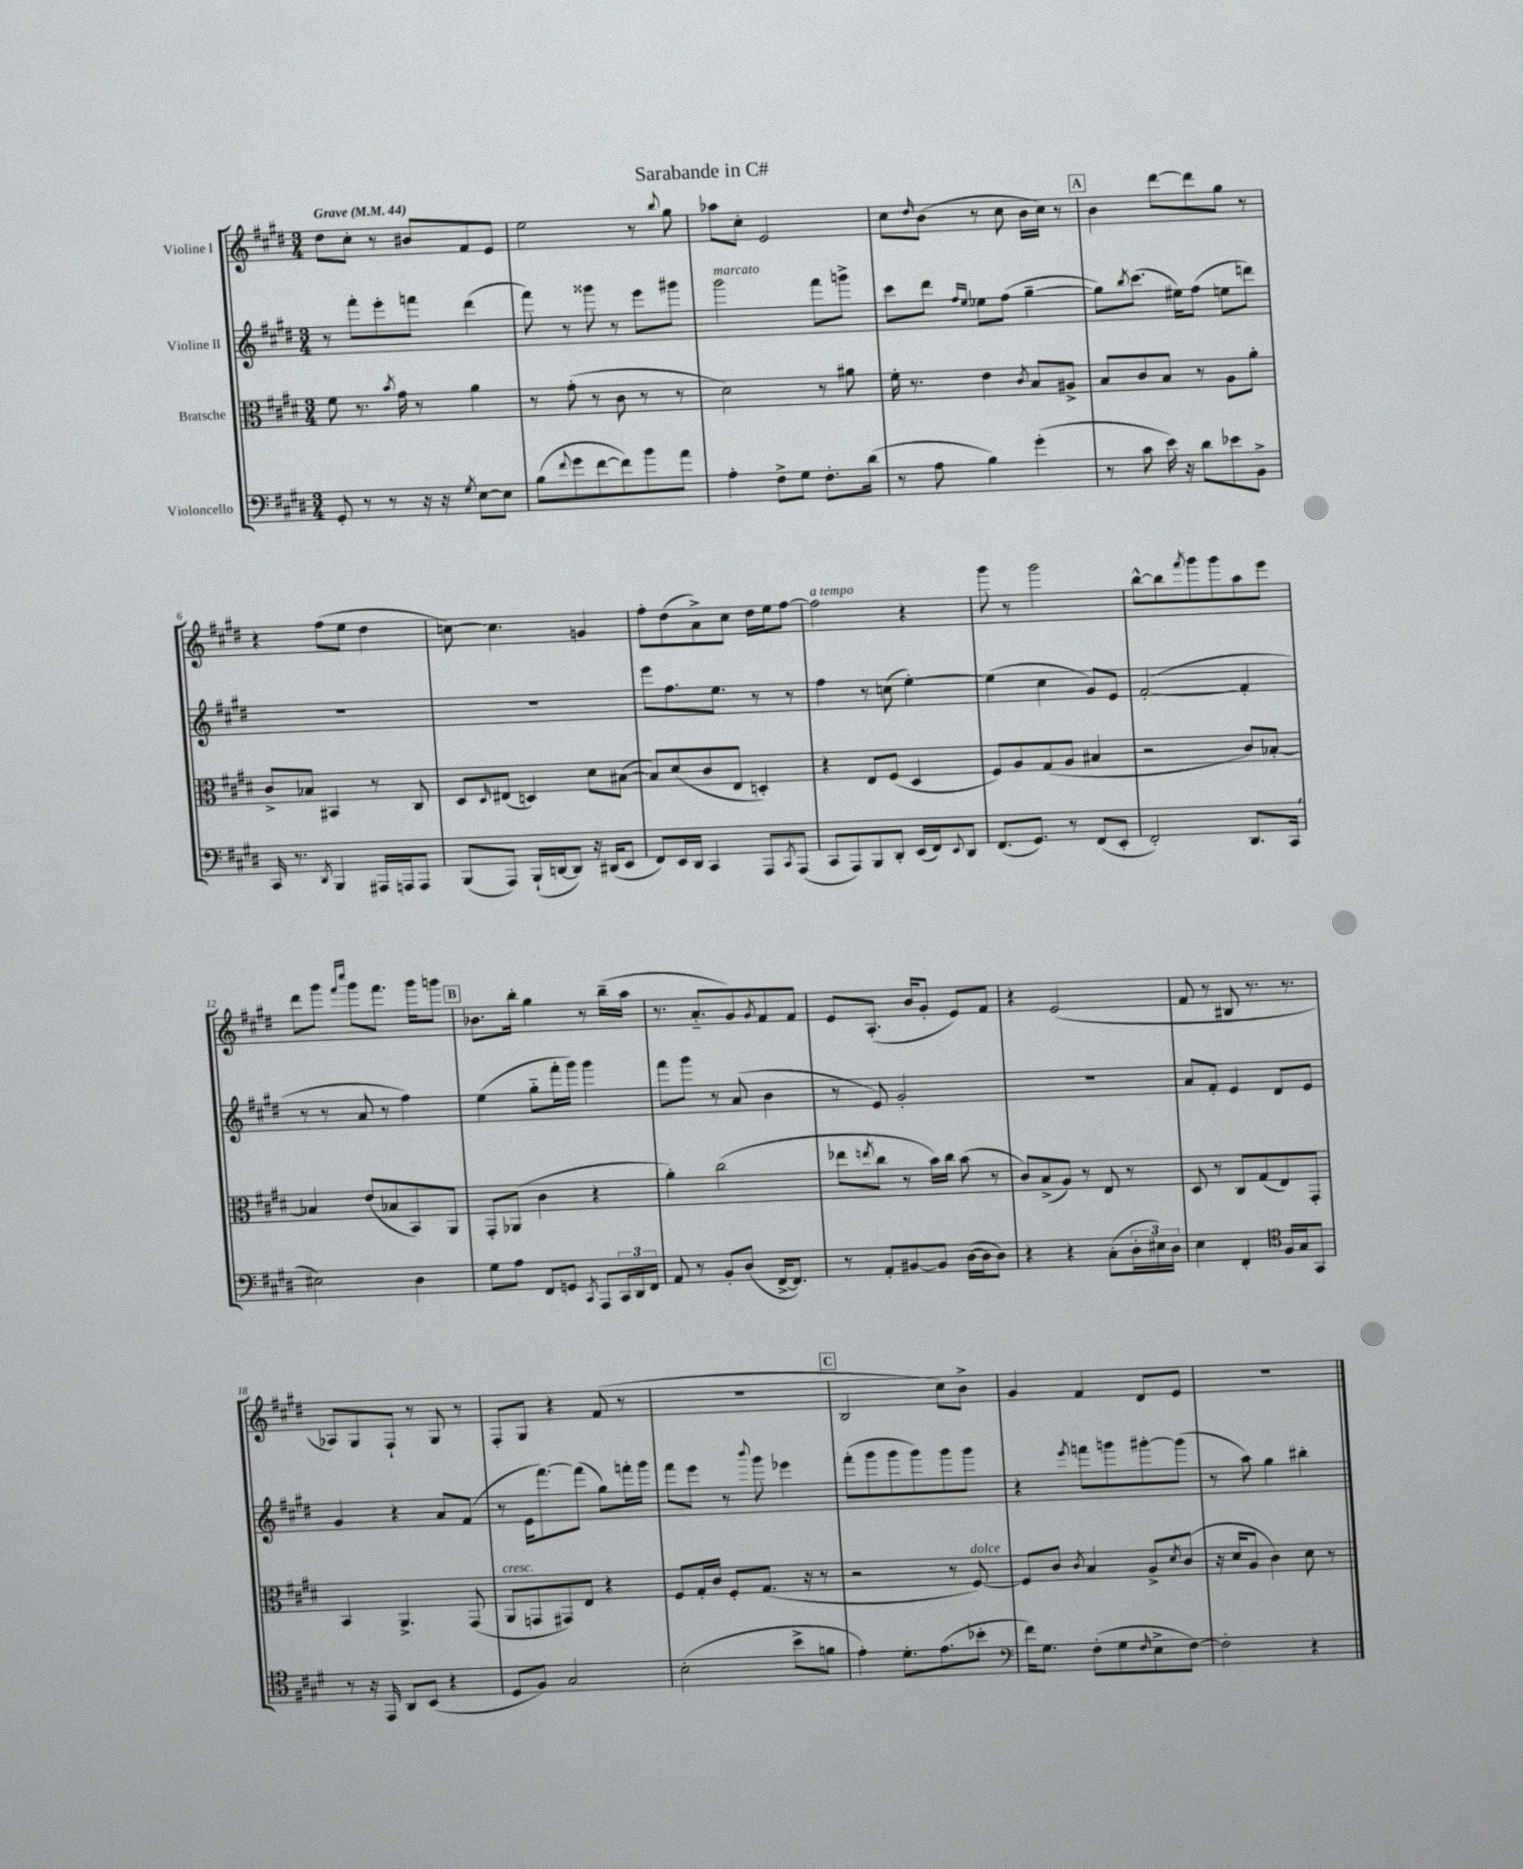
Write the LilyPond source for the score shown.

\header { title = "Sarabande in C#" }
<<
\new StaffGroup <<
\new Staff = "s0" \with { instrumentName = "Violine I" } {
    \clef treble \key e \major \numericTimeSignature \time 3/4 \tempo "Grave" 4 = 44
    dis''8 cis''8-. r8 bis'8 fis'8 e'8 |
    e''2 r8 \appoggiatura { b''8 } gis''8 |
    aes''8 cis''8-. e'2 |
    cis''8 \grace { dis''16 } b'8( r8 cis''8 b'16 cis''16) r8 |
    \mark \markup { \box "A" } b'4 dis'''8~ dis'''8 gis''8 r8 |
    r4 fis''8( e''8 dis''4 |
    c''8~) c''4. g'4 |
    fis''8-. dis''8( a'8->) cis''8 dis''16 e''16 fis''8~ |
    fis''2^\markup { \italic "a tempo" } r4 |
    gis'''8 r8 gis'''2 |
    b''8~-^ b''8 \acciaccatura { fis'''8 } gis'''8 gis'''8 a''8 e'''8 |
    dis'''8 gis'''8 \grace { fis'''16 cis''''16 } gis'''8 fis'''8. gis'''16 g'''8 |
    \mark \markup { \box "B" } bes'8. b''16-. gis''4 r8 b''16--( a''16 |
    r8. a'8.-_ gis'8) \acciaccatura { gis'8 } fis'8 fis'8 |
    e'8 a8.-.( b'16 gis'8-. e'8) fis'8 |
    r4 e'2( |
    fis'8 r8 bis8 r8. r8. |
    aes8) gis8 fis8-! r8 gis8 r8 |
    fis8-. gis8 r4 fis'8( r8 |
    R2. |
    \mark \markup { \box "C" } b2 cis''8) b'8-> |
    gis'4 fis'4 dis'8 e'8 |
    R2. \bar "|." |
}
\new Staff = "s1" \with { instrumentName = "Violine II" } {
    \clef treble \key e \major \numericTimeSignature \time 3/4
    r8 fis'''8-. e'''8-. f'''8 dis'''4( |
    fis'''8) r8 gisis'''8 r8 e'''8 gis'''8 |
    gis'''2^\markup { \italic "marcato" } fis'''8 g'''8-> |
    cis'''8 dis'''8 \grace { fis''16 e''16 } ees''8 fis''8( gis''4~-- |
    \mark \markup { \box "A" } gis''8) \acciaccatura { b''8 } cis'''8.( eis''16) fis''8( e''8 d'''8) |
    R2. |
    R2. |
    e'''8 fis''8. e''8. r8 r8 |
    fis''4 r8 c''8( e''4~-.) |
    e''4( cis''4 gis'8) e'8 |
    fis'2~-.( fis'4-. |
    r8 r8 a'8 r8 fis''4) |
    \mark \markup { \box "B" } e''4( gis''8-_ fis'''16-. gis'''16) gis'''4 |
    fis'''8 gis'''8 r8 a'8( b'4 |
    r8 e'8) gis'2-. |
    R2. |
    a'8 fis'8-. e'4 dis'8 e'8 |
    gis'4 r4 a'8 fis'8( |
    r8 e'16 fis'''8.~) fis'''8( gis''8) f'''16-. gis'''16 |
    fis'''8 e'''8 r8 \appoggiatura { b'''8 } gis'''8 ees'''4 |
    \mark \markup { \box "C" } fis'''8-.( gis'''8 gis'''8 gis'''8) gis'''8 gis'''8 |
    r4 \acciaccatura { e'''8 } f'''8 g'''8 gis'''8~-. gis'''8( |
    r8 a''8) gis''4 bis''4-. \bar "|." |
}
\new Staff = "s2" \with { instrumentName = "Bratsche" } {
    \clef alto \key e \major \numericTimeSignature \time 3/4
    fis'8 r8. \acciaccatura { b'8 } gis'16 r8 a'4 |
    r8 gis'8-.( r8 cis'8 r8 r8 |
    dis'2) r8 ais'8 |
    fis'16-. r8. e'4 \acciaccatura { cis'8 } b8 ais8-> |
    \mark \markup { \box "A" } b8 cis'8 b8 r8 a8 a'8-. |
    cis'8-> bes8 bis,4 r8 cis8 |
    dis8 \grace { dis16 } eis8( d4) dis'8 bis8~( |
    bis8) dis'8( cis'8 e8 d4-.) |
    r4 e8 fis8( dis4 |
    fis8) a8 gis8( a8 bis4 |
    r2 cis'8) bes8~-. |
    bes4 e'8( bes8 b,8) a,8 |
    \mark \markup { \box "B" } gis,8-. aes,8( cis'4 r4 |
    a'4-.) cis''2( |
    ees''8 \acciaccatura { e''8 } cis''8 r8 b'16) cis''16 b'8( r8 |
    cis'8) b8->( a8) r8 e8 r8 |
    dis8 r8 cis8 gis8( e8) gis,8-. |
    b,4 a,4.-> gis,8( |
    a,8^\markup { \italic "cresc." } g,8 gis,8) e8 r4 |
    fis8 gis16-. cis'16 fis8-. gis8.( r16 r8 |
    \mark \markup { \box "C" } r2 r8 fis8~^\markup { \italic "dolce" }) |
    fis8 cis'8 \acciaccatura { cis'8 } b4 a8-> \acciaccatura { dis'8 } cis'8( |
    r16 dis'16 a8 cis'4) dis'8 r8 \bar "|." |
}
\new Staff = "s3" \with { instrumentName = "Violoncello" } {
    \clef bass \key e \major \numericTimeSignature \time 3/4
    gis,8-. r8 r8 r16 r16 \acciaccatura { gis8 } e8~ e8 |
    b8( \appoggiatura { fis'8 } gis'8 fis'8~ fis'8) b'8 a'8 |
    a4-. fis8-> gis8 fis8.-. dis'16( |
    r8 a8 b4) gis'4-.( |
    \mark \markup { \box "A" } r8 cis'8 e'16) r16 dis'8 ees'8 b,8-> |
    cis,16 r8. \acciaccatura { dis,8 } b,,4 ais,,16 a,,16 a,,8 |
    b,,8( a,,8) b,,16-!( d,16~ d,8) r16 dis,16( e,8 |
    fis,8) e,16 dis,16 cis,4 a,,8 \acciaccatura { cis,8 } a,,8( |
    cis,8 a,,8) b,,8 dis,8-. e,16( fis,16) \appoggiatura { e,8 } dis,8 |
    fis,8.( gis,8.) r8 fis,8( e,8-. |
    fis,2-.) dis,8. cis,16( |
    eis2) dis4 |
    \mark \markup { \box "B" } gis8 a8 fis,8 g,8 \acciaccatura { cis,8 } a,,8 \tuplet 3/2 { cis,16 dis,16 fis,16 } |
    a,8 r8 b,8-. dis8( fis,16~-> fis,8.) |
    r8 a,8-. bis,8~ bis,8 dis16~( dis16 dis8) |
    r4 r4 cis8-.( \tuplet 3/2 { dis16-. eis16) dis16 } |
    e4 fis,4-. \clef tenor fis16 gis16 gis,8 |
    r8 r16 e,16 a,8 b,8( r4 |
    dis8 fis8) gis2 |
    b2-.( b'8-> f'8 |
    \mark \markup { \box "C" } e'4-.) dis'8.-. e'8.( bes'8-. |
    \clef bass fis'16) gis8. fis8-.( gis8 \grace { fis16 } e8-> fis8~) |
    fis2-. r4 \bar "|." |
}
>>
>>
